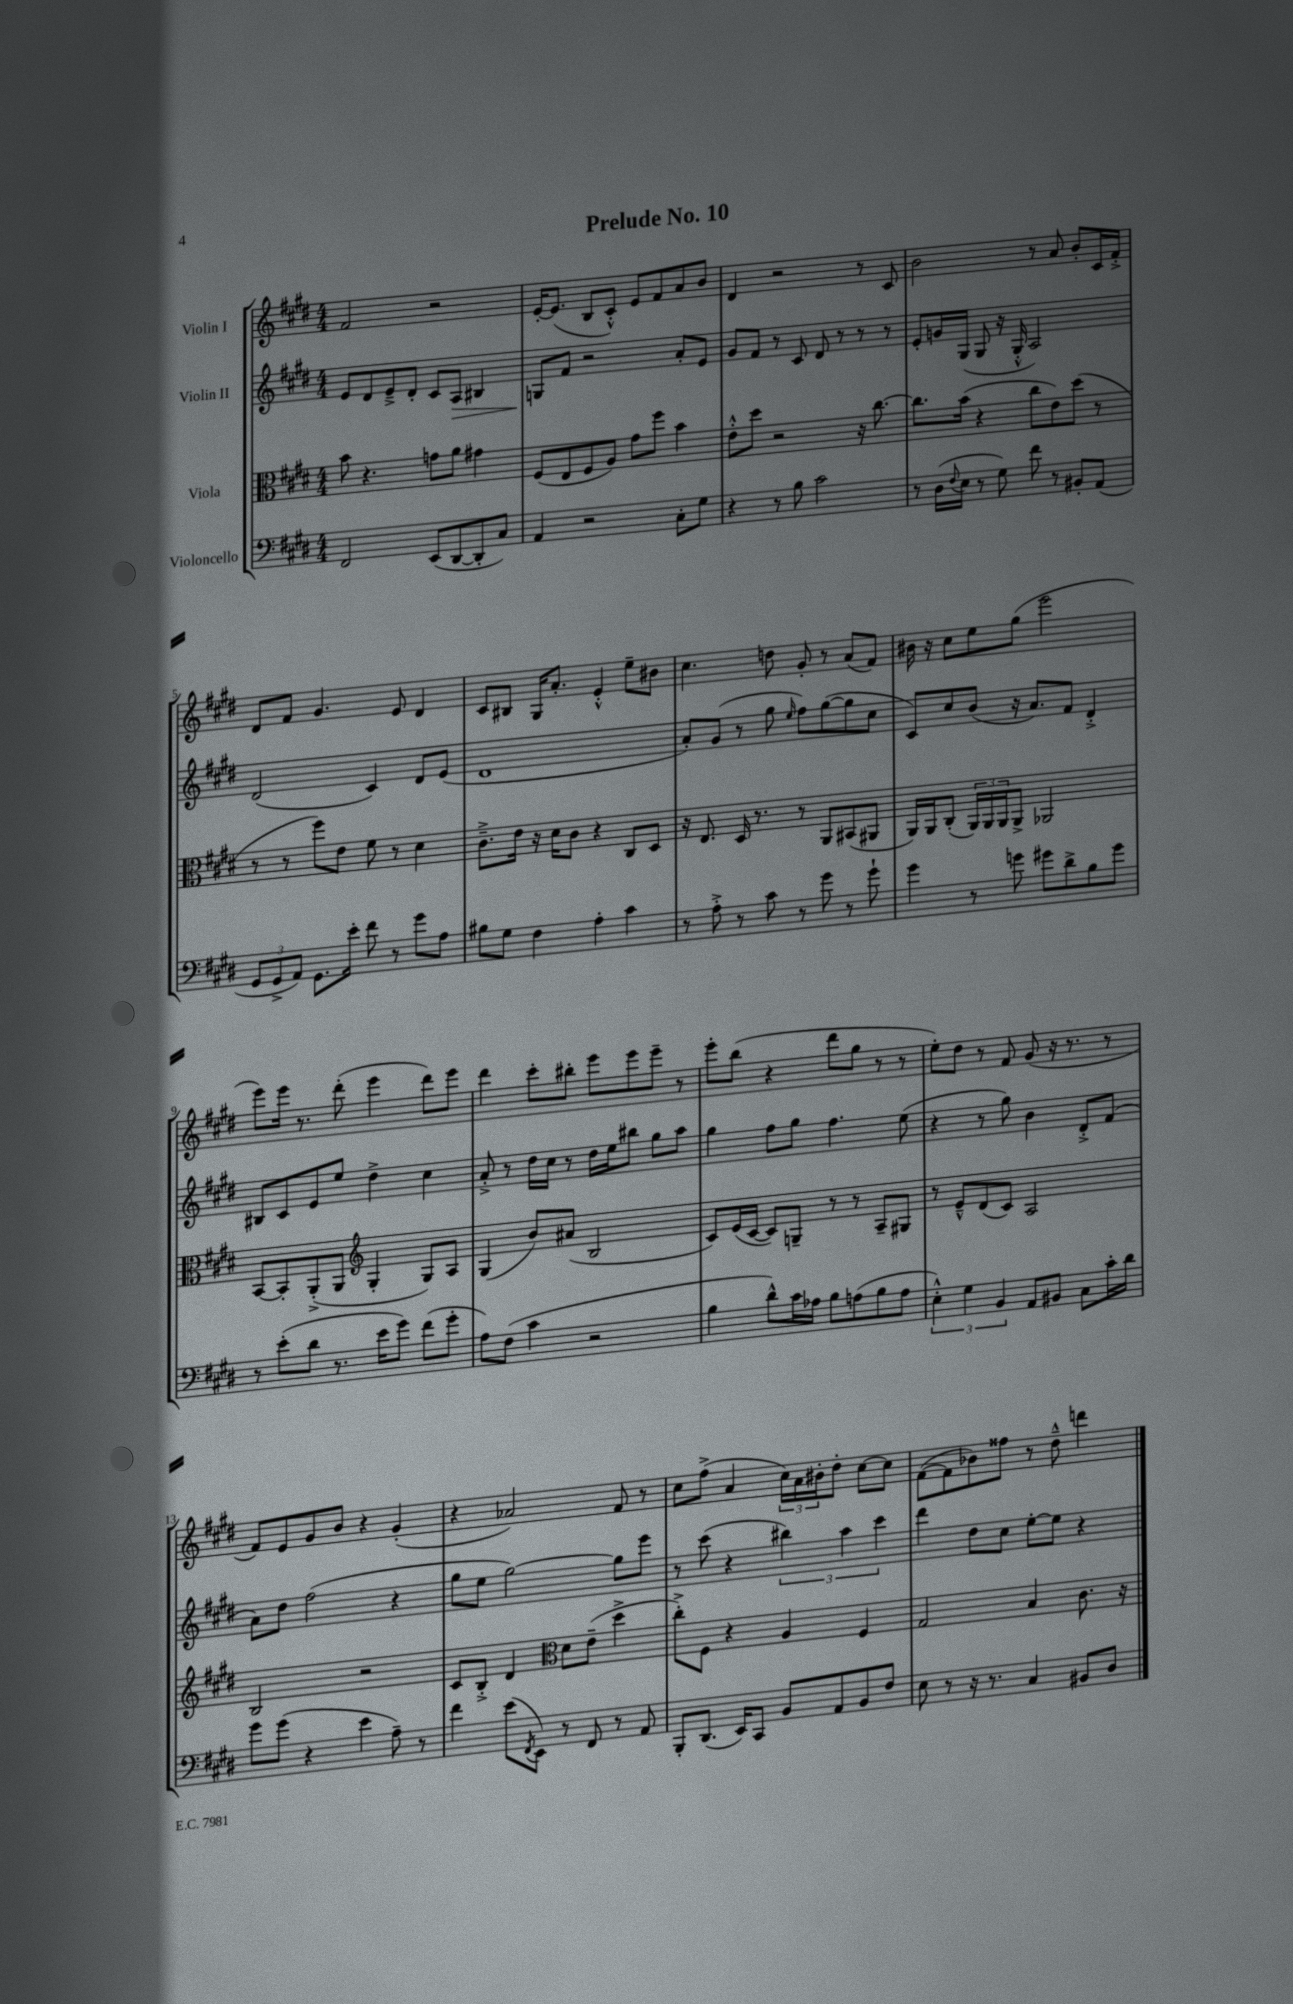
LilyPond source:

\header { title = "Prelude No. 10" }
<<
\new StaffGroup <<
\new Staff = "s0" \with { instrumentName = "Violin I" } {
    \clef treble \key e \major \numericTimeSignature \time 4/4
    fis'2 r2 |
    e'16~-. e'8.( b8 cis'8-.-^) e'8 fis'8 a'8 b'8 |
    dis'4 r2 r8 cis'8 |
    b'2 r8 a'8 b'8-. cis'16 fis'16-.-> |
    dis'8 fis'8 gis'4. e'8 dis'4 |
    cis'8 bis8 gis16 a'8.-. e'4-.-^ e''8-- bis'8 |
    cis''4. d''8 gis'8-. r8 a'8( fis'8) |
    bis'16 r16 cis''8 e''8 gis''8( e'''2 |
    e'''8) e'''16 r8. dis'''8-.( e'''4 dis'''8) e'''8 |
    dis'''4 cis'''8-. bis''8-. e'''8 e'''8 e'''8-- r8 |
    e'''8-. b''8( r4 dis'''8 gis''8 r8 r8 |
    e''8-.) dis''8 r8 fis'8 gis'8( r16 r8. r8 |
    fis'8) e'8 gis'8 b'8 r4 gis'4-.( |
    r4 aes'2) fis'8 r8 |
    cis''8 fis''8->( a'4 \tuplet 3/2 { cis''16) a'16 bis'16-. } dis''8-. cis''8~ cis''8 |
    fis'8~( fis'8 bes'8) fisis''8 r8 dis''8---^ d'''4 \bar "|." |
}
\new Staff = "s1" \with { instrumentName = "Violin II" } {
    \clef treble \key e \major \numericTimeSignature \time 4/4
    e'8 dis'8 e'8---> dis'8-. cis'8 a8\> bis4 |
    g8\! fis'8 r2 a'8-. e'8 |
    gis'8 fis'8 r8 cis'8 dis'8 r8 r8 r8 |
    e'8-. g'16 gis16( gis8 r16 gis16-.-^ a2) |
    dis'2( cis'4) dis'8 e'8( |
    dis'1 |
    a'8-.) gis'8( r8 gis''8 \grace { e''16 } fis''8) gis''8~( gis''8 cis''8 |
    cis'8) cis''8 b'8( r16 a'8.) fis'8 dis'4-.-> |
    bis8 cis'8 e'8 e''8 dis''4-> cis''4 |
    a'8-.-> r8 dis''16 cis''16 r8 dis''16 e''16 bis''8 gis''8 a''8 |
    gis''4 fis''8 gis''8 fis''4. e''8( |
    r4 r8 gis''8) b'4 dis'8-.-> fis'8( |
    a'8) dis''8 fis''2( r4 |
    gis''8 e''8 gis''2~) gis''8 e'''8 |
    r8 cis'''8( r4 \tuplet 3/2 { bis''4) a''4 cis'''4 } |
    dis'''4 dis''8 cis''8 e''8~-. e''8 r4 \bar "|." |
}
\new Staff = "s2" \with { instrumentName = "Viola" } {
    \clef alto \key e \major \numericTimeSignature \time 4/4
    b'8 r4. g'8 a'8 gis'4 |
    fis8( e8 fis8 a8) gis'8 fis''8 b'4 |
    e'8-.-^ dis''8 r2 r16 cis''8.~ |
    cis''8. b'16( r4 cis''8 e'8) dis''8( r8 |
    r8 r8 fis''8) e'8 fis'8 r8 dis'4 |
    cis'8.---> e'16 r16 dis'16 cis'8 r4 cis8 dis8 |
    r16 e8. dis16 r8. r8 a,8 bis,8( ais,8 |
    a,16) a,16 cis8-.( \tuplet 3/2 { a,16) a,16 a,16 } a,8-> aes,2 |
    b,8~ b,8-. a,8-.->( a,8 \clef treble gis4-. gis8) a8 |
    gis4( b'8) ais'8( b2 |
    cis'8) e'16( cis'16~ cis'8) g8-- r8 r8 a8-- gis8 |
    r8 e'8---^ dis'8( cis'8) a2 |
    b2 r2 |
    cis'8 b8-.-> dis'4 \clef alto dis'8 e'8--( dis''4-> |
    cis''8-.->) fis8 r4 a4 fis4 |
    gis2 b4 cis'8. r16 \bar "|." |
}
\new Staff = "s3" \with { instrumentName = "Violoncello" } {
    \clef bass \key e \major \numericTimeSignature \time 4/4
    fis,2 e,8( dis,8~ dis,8-. cis8) |
    a,4 r2 cis8-. gis8 |
    r4 r8 b8 cis'2 |
    r8 dis16( \appoggiatura { fis8 } e16 r8 gis8) fis'8 r8 bis,8-. a,8( |
    \tuplet 3/2 { gis,8 gis,8-> a,8) } gis,8. e'16-. fis'8 r8 gis'8 a8 |
    bis8 gis8 fis4 a4-. cis'4 |
    r8 a8-.-> r8 cis'8 r8 gis'8 r8 gis'8-! |
    gis'4 r8 g'8 gis'8 dis'8-> b8 gis'8 |
    r8 e'8-.( dis'8 r8. e'16 gis'8) fis'8( gis'8-. |
    a8) fis8( cis'4 r2 |
    b4 dis'8-^) cis'16 aes16 b8 a8( b8 a8 |
    \tuplet 3/2 { e4-.-^) gis4 b,4 } a,8 bis,8 cis8 cis'16-. dis'16 |
    gis'8 gis'8( r4 e'4 a8--) r8 |
    fis'4 e'8( \acciaccatura { fis,8 } e,8) r8 fis,8 r8 a,8 |
    b,,8-. dis,8.( e,16) cis,8 b,8 a,8 b,8 fis8 |
    e8 r8 r16 r8. cis4 bis,8 dis8 \bar "|." |
}
>>
>>
